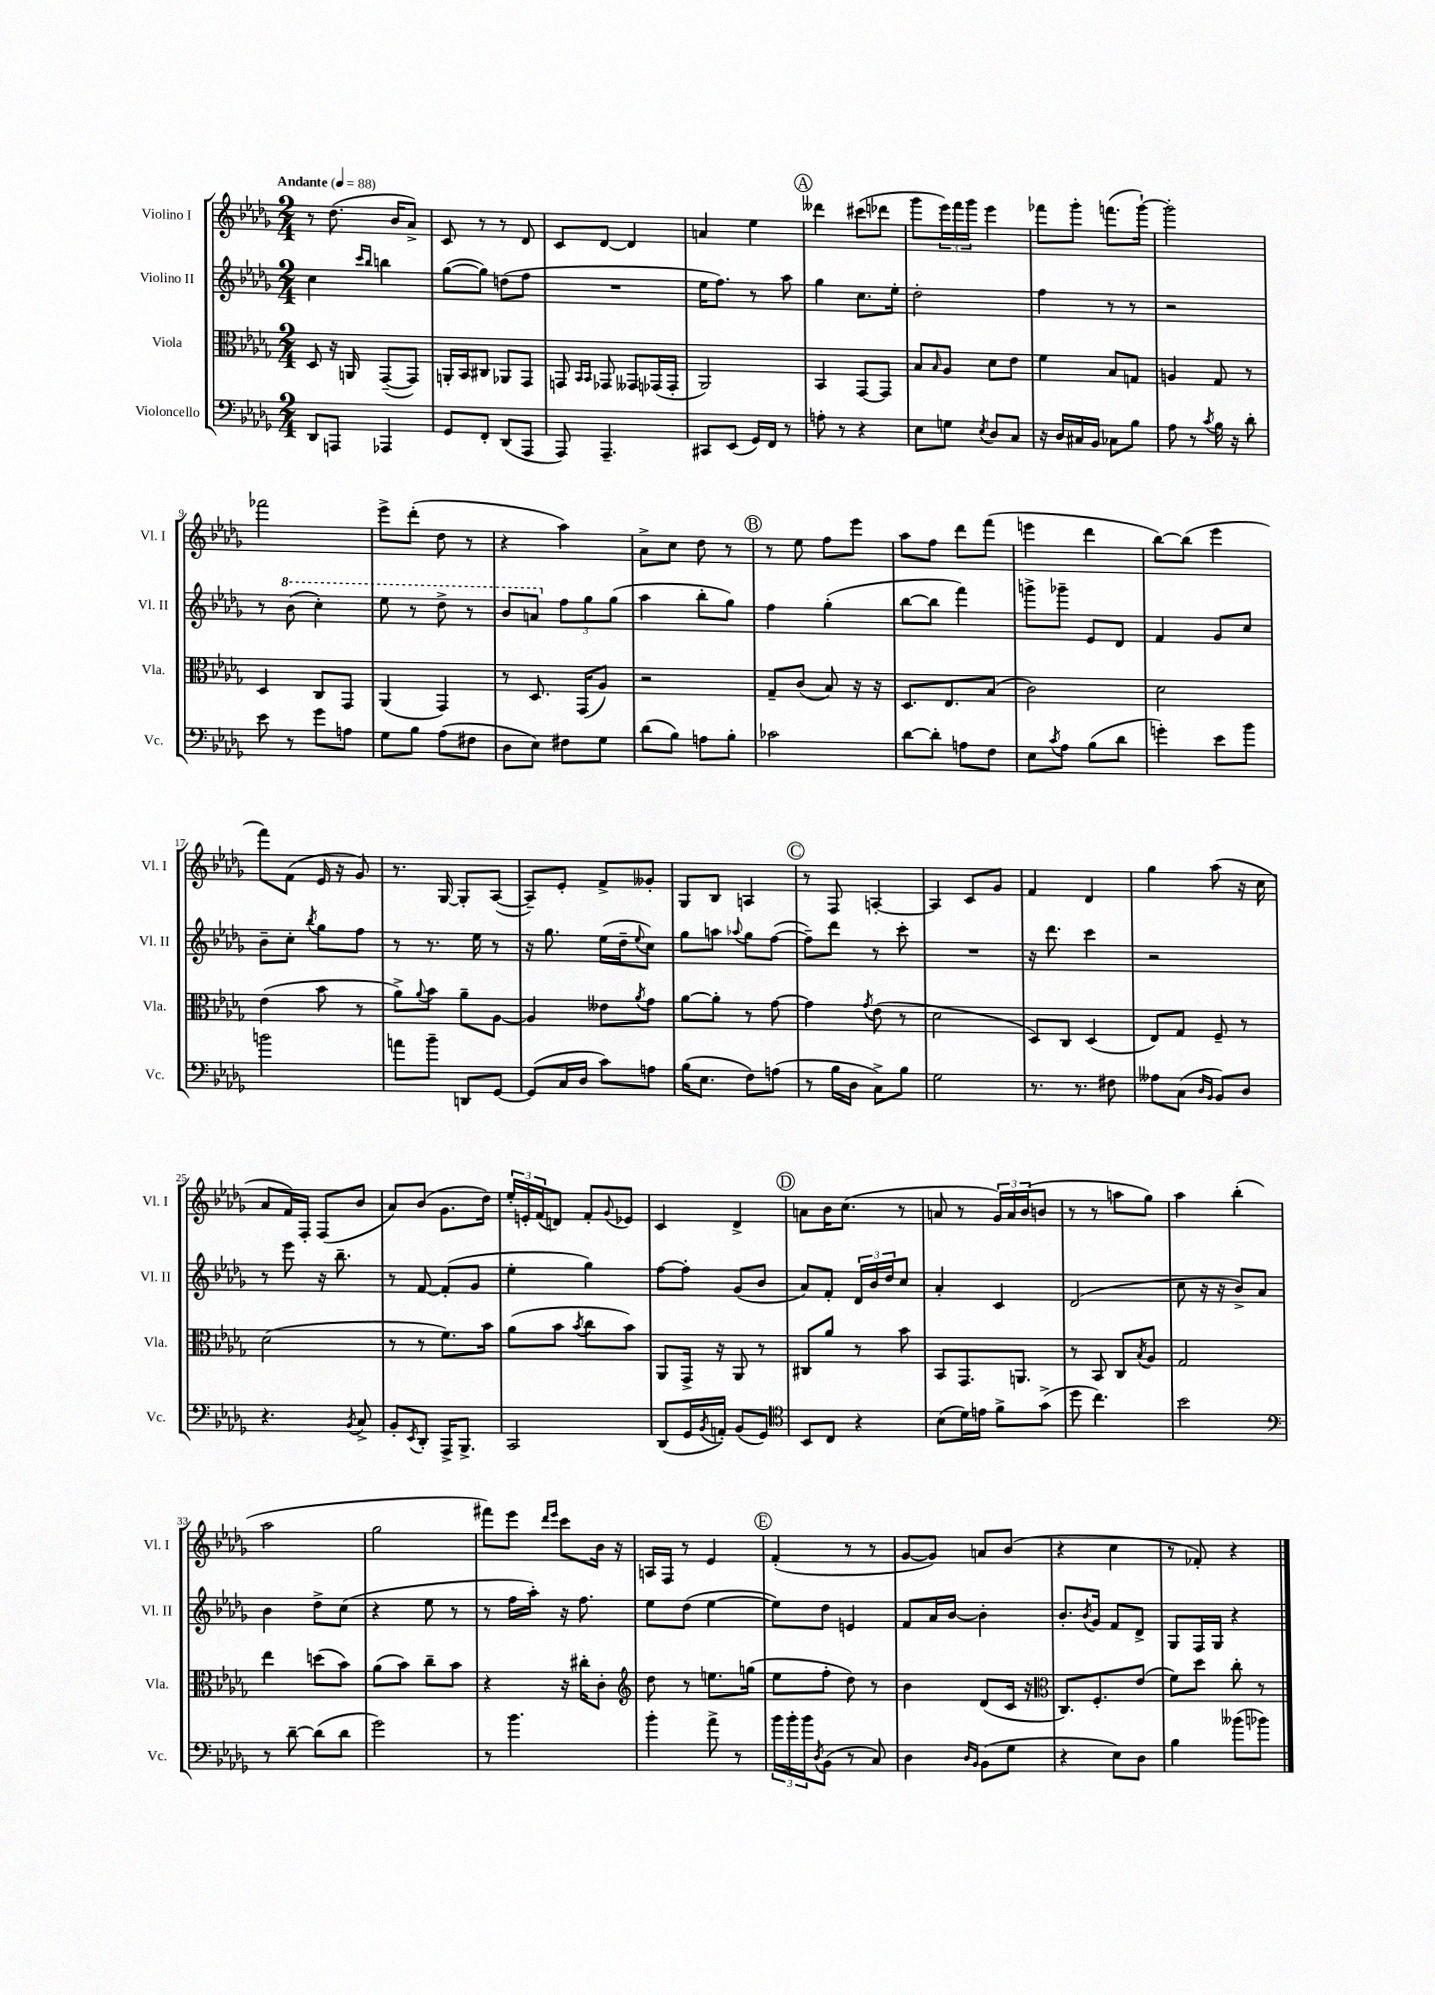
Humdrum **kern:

**kern	**kern	**kern	**kern
*staff4	*staff3	*staff2	*staff1
*clefF4	*clefC3	*clefG2	*clefG2
*k[b-e-a-d-g-]	*k[b-e-a-d-g-]	*k[b-e-a-d-g-]	*k[b-e-a-d-g-]
*M2/4	*M2/4	*M2/4	*M2/4
*MM88	*MM88	*MM88	*MM88
8DD-	8D-	4cc	8r
8AAA	16r	.	(8.dd-
.	16AA	.	.
.	.	16qqccc	.
.	.	16qqbb-	.
4AAA-	([8GG-~	4bb	.
.	.	.	16b-
.	8GG-])	.	8a-^)
=	=	=	=
8GG-	16AA'	([8gg-	8c
.	16BB-	.	.
8FF'	8C#	8gg-])	8r
(8DD-	8AA-	(8dd	8r
8AAA-	8GG-	8ff	8d-
=	=	=	=
8AAA-)	8GG	2r	8c
.	16qqBB-	.	.
.	16qqBB-	.	.
4.AAA-~	8GG-	.	[8d-
.	8GG--	.	4d-]
.	(16GG-	.	.
.	16GG-'	.	.
=	=	=	=
8CC#	2AA-)	16ee-	4a
.	.	8.ff)	.
(8EE-	.	.	.
16GG-)	.	8r	4ee-
16FF	.	.	.
8r	.	8aa-	.
=	=	=	=
8A'	4BB-	4gg-	4ddd--
8r	.	.	.
4r	[8GG-	8.cc	(8ccc#
.	8GG-]	.	8ddd-
.	.	16ee-'	.
=	=	=	=
8E-	8B-	2dd-'	8ggg-
.	16qqB-	.	.
8G	8A-	.	24eee-)
.	.	.	24fff
.	.	.	24ggg-
8qE-	.	.	.
8D-	8d-	.	4eee-
8C	8e-	.	.
=	=	=	=
16r	4f	4ff	8fff-
16D-	.	.	.
16C#	.	.	8ggg-'
16BB-	.	.	.
8C-	8B-	8r	(8.fff
8B-	8G	8r	.
.	.	.	[16ggg-`)
=	=	=	=
8A-	4A	2r	2ggg-']
8r	.	.	.
8qc	.	.	.
16B-	8G-	.	.
16r	.	.	.
8d-'	8r	.	.
=	=	=	=
8e-	4D-	8r	2fff-
8r	.	(8bb-	.
8g-	8C	4ccc')	.
8A	8GG-	.	.
=	=	=	=
8G-	(4AA-	8eee-	8eee-^
8B-	.	8r	(8ddd-'
(8A-	4GG-)	8ddd-^	8dd-
8F#	.	8r	8r
=	=	=	=
8D-	8r	8bb-	4r
8E-)	8.D-	8aa	.
8F#	.	12ff	4aa-)
.	(16GG-	.	.
.	.	12gg-	.
8G-	8A-)	.	.
.	.	(12gg-	.
=	=	=	=
(8d-	2r	4aa-	8a-^
8B-)	.	.	8cc
8A	.	8bb-'	8dd-
8B-'	.	8gg-)	8r
=	=	=	=
2c-	8G-~	4ff	8r
.	(8c	.	8ee-
.	8B-)	(4gg-'	8ff
.	16r	.	8eee-
.	16r	.	.
=	=	=	=
[8d-	8.D-	[8bb-	8aa-
8d-']	.	8bb-]	8ff
.	8.E-	.	.
8A	.	4fff)	8ddd-
8F	(8B-	.	(8fff
=	=	=	=
8E-	2c)	8ggg^	4eee
8qc	.	.	.
8A-	.	8ggg-~	.
(8B-	.	8e-	4ddd-
8d-	.	8d-	.
=	=	=	=
4g')	2d-	4f	[8bb-)
.	.	.	(8bb-]
8e-	.	8g-	4eee-
8b-	.	8cc	.
=	=	=	=
2b	(4e-	8b-~	8fff)
.	.	8cc'	(8f
.	.	8qbb-	.
.	8b-	8gg-	16e-
.	.	.	16r
.	8r	8ff	8g-)
=	=	=	=
8a	8a-^)	8r	8.r
.	8qqa-	.	.
8b-~	8b-	8.r	.
.	.	.	[16G-
8DD	8a-~	.	8G-']
.	.	16ee-	.
[8GG-	[8A-	8r	([8A-
=	=	=	=
(8GG-]	4A-]	16r	8A-~])
.	.	8.gg-	.
16C	.	.	8e-'
16D-	.	.	.
8c)	8e--	(16ee-	8f^
.	.	16dd-~	.
.	8qa-	8qqee-	.
8A	8g-	8cc)	8g--'
=	=	=	=
(16B-	[8a-	8gg-	8G-
8.E-	.	.	.
.	8a-']	8aa	8B-
.	.	8qqaa-	.
8F)	8r	8gg-	4A
(8A	[8g-	([8ff	.
=	=	=	=
8r	4g-]	8ff~])	8r
16B-	.	8ddd-	8F
16D-	.	.	.
.	8qg-	.	.
8C^)	(8e-	8r	[4A'
8B-	8r	8ccc'	.
=	=	=	=
2G-	2d-	2r	4A]
.	.	.	8c
.	.	.	8g-
=	=	=	=
8.r	8D-)	16r	4f
.	.	8.ddd-	.
.	8C	.	.
8.r	.	.	.
.	(4D-	4ccc	4d-
8F#	.	.	.
=	=	=	=
8A--	8E-)	2r	4gg-
(8C	8G-	.	.
16qqD-	.	.	.
16qqBB-	.	.	.
8BB-)	8F~	.	(8aa-
8D-	8r	.	16r
.	.	.	16cc
=	=	=	=
4.r	(2d-	8r	8a-
.	.	8eee-	16f)
.	.	.	16F'
.	.	16r	(8F
.	.	8.bb-~	.
8qBB-	.	.	.
8C^	.	.	8b-
=	=	=	=
8BB-'	8r	8r	8a-)
8qEE-	.	.	.
8DD-'	8r	[8f	(8b-
16AAA-^	8.f)	(8f']	8.g-
8.BBB-^	.	.	.
.	.	8g-	.
.	16b-	.	16dd-)
=	=	=	=
2CC	(8a-	4ee-'	24ee-'
.	.	.	24e'
.	.	.	(24f
.	8b-	.	8d)
.	8qb-	.	.
.	8cc	4gg-)	8f'
.	.	.	8qqg-
.	8b-)	.	8e-
=	=	=	=
(8DD-	8AA-	[8ff	4c
16GG-	16GG-^	8ff']	.
8qBB-	.	.	.
16AA')	16r	.	.
(8BB-	8AA-	(8g-	4d-^
8GG-)	8r	8b-	.
=	=	=	=
*clefC4	*	*	*
8BB-	8C#	8a-)	8a
8C	8a-	8f'	16b-
.	.	.	(8.cc
4r	8r	24d-	.
.	.	24b-	.
.	.	24dd-	.
.	8b-	8cc	8r
=	=	=	=
(8B-	8BB-	4a-'	8a
16d-)	8.GG-	.	8r
16e	.	.	.
8f^	.	4c	24g-)
.	.	.	24a
.	8.AA	.	.
.	.	.	(24b-
(8g-^	.	.	8b
=	=	=	=
8dd-	8r	(2d-	8r
4.cc)	8BB-	.	8r
.	8C	.	8aa
.	8qB-	.	.
.	8A-	.	8gg-)
=	=	=	=
2b-	2G-	8cc	4aa-
.	.	16r	.
.	.	16r	.
.	.	8b-^)	(4bb-'
.	.	8a-	.
=	=	=	=
*clefF4	*	*	*
8r	4ee-	4b-	2aa-
[8d-~	.	.	.
(8d-]	(8dd	8dd-^	.
8d-	8b-)	(8cc	.
=	=	=	=
2g-)	(8a-	4r	2gg-
.	8b-)	.	.
.	8cc~	8ee-	.
.	8b-	8r	.
=	=	=	=
8r	4r	8r	8fff#)
4.b-	.	16ff	8eee-
.	.	16aa-')	.
.	.	.	16qqddd-
.	.	.	16qqeee-
.	16r	16r	8ccc
.	16cc#'	8.ff	.
.	8c'	.	16b-
.	.	.	16r
=	=	=	=
*	*clefG2	*	*
4b-'	8dd-	8ee-	16A
.	.	.	16F
.	8r	(8dd-	8r
8a-^	8.ee	[4ee-	4e-
8r	.	.	.
.	(16gg	.	.
=	=	=	=
24b-	8ee-	8ee-])	(4f'
24b-'	.	.	.
24b-	.	.	.
8qD-	.	.	.
(8BB-	8ff'	8dd-	.
8r	8dd-)	4e	8r
8C)	8r	.	8r
=	=	=	=
4D-	4b-	8f	[8g-
.	.	16a-	8g-])
.	.	[16b-	.
16qqD-	.	.	.
16qqBB-	.	.	.
(8BB-	(8d-	4b-']	8a
8G-	16c	.	(8b-
.	16r	.	.
=	=	=	=
*	*clefC3	*	*
4r	8.C)	8.b-'	4r
.	.	8qb-	.
.	8.F'	16g-	.
8E-)	.	8f	4cc
8D-	(8e-	8d-^	.
=	=	=	=
4B-	8f)	8G-	8r
.	8dd-	16F	8f-')
.	.	16G-	.
(8b--	8cc'	4r	4r
8b-)	8r	.	.
==	==	==	==
*-	*-	*-	*-
